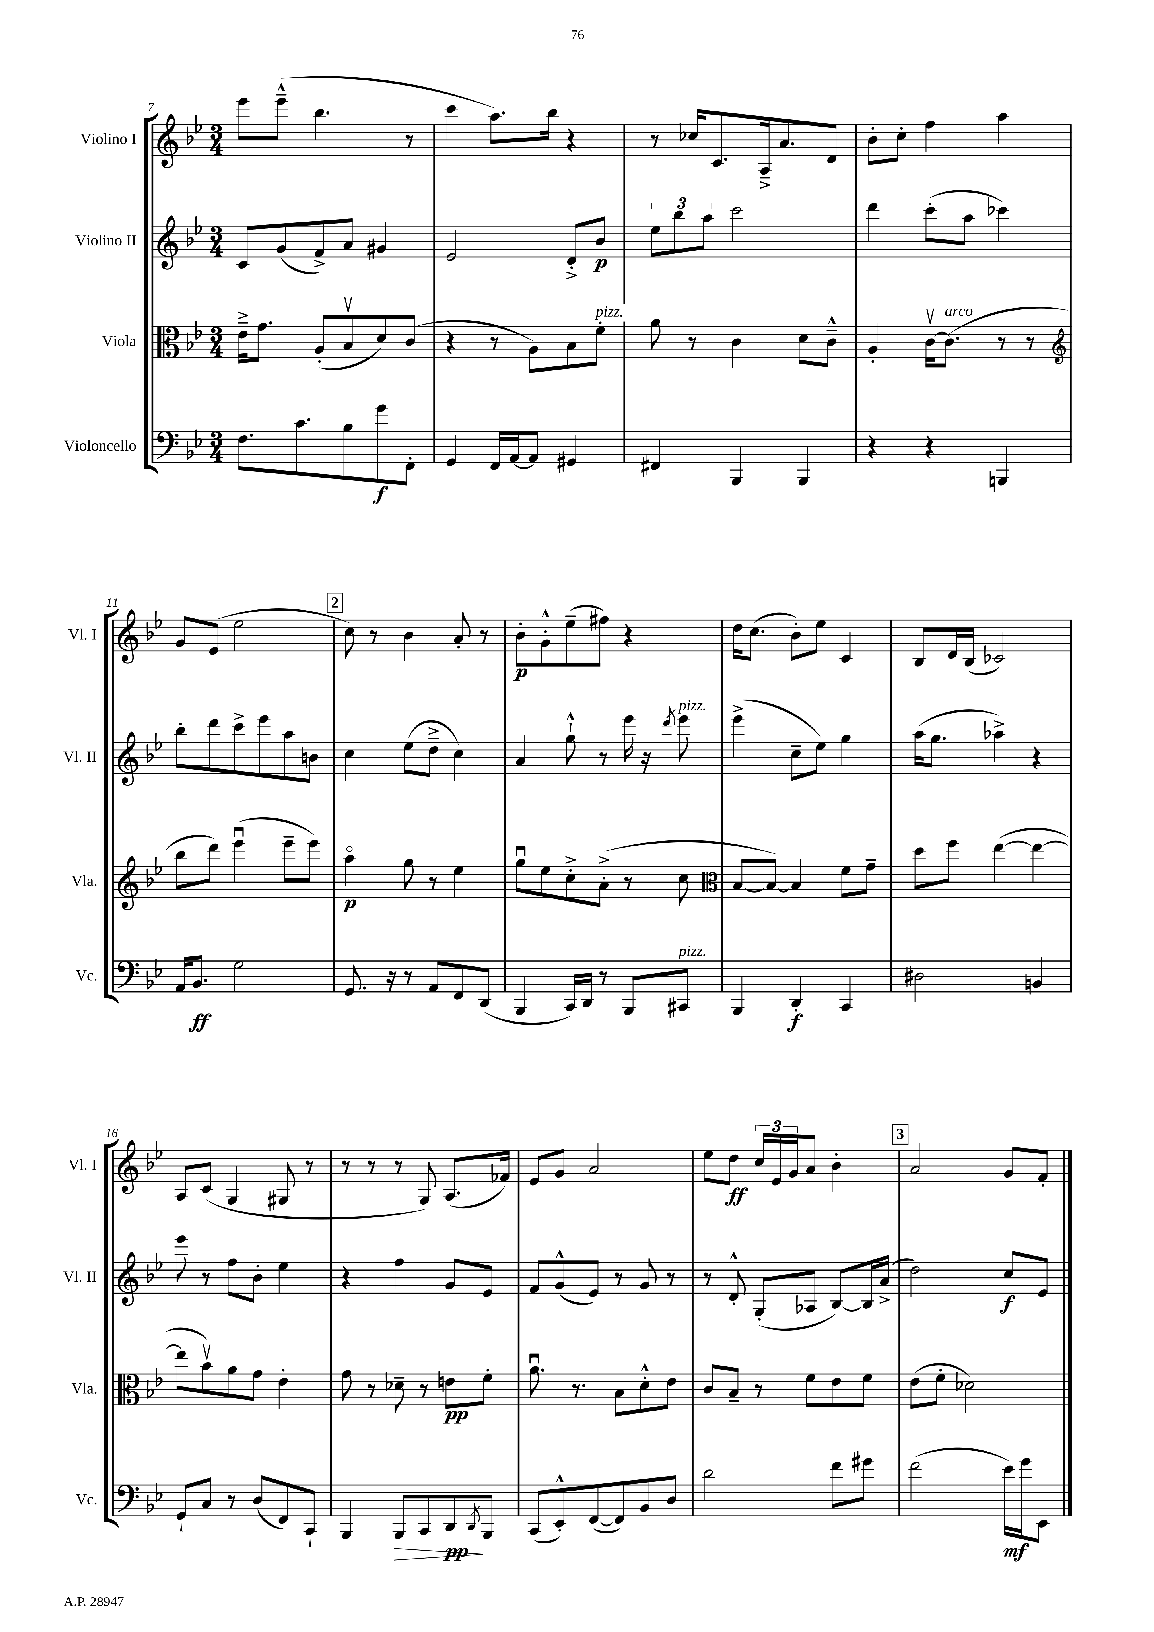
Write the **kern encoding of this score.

**kern	**kern	**kern	**kern
*staff4	*staff3	*staff2	*staff1
*clefF4	*clefC3	*clefG2	*clefG2
*k[b-e-]	*k[b-e-]	*k[b-e-]	*k[b-e-]
*M3/4	*M3/4	*M3/4	*M3/4
8.F	16e-~^	8c	8eee-
.	8.g	.	.
.	.	(8g	(8eee-~^^
8.c	.	.	.
.	(8A'	8f^)	4.bb-
8B-	8B-v	8a	.
8g	8d)	4g#	.
8FF'	(8c	.	8r
=	=	=	=
4GG	4r	2e-	4ccc
16FF	8r	.	8.aa)
[16AA	.	.	.
8AA]	8A)	.	.
.	.	.	16bb-
4GG#	8B-	8d'^	4r
.	8f'	8b-	.
=	=	=	=
4FF#	8a	12ee-	8r
.	.	12bb-	.
.	8r	.	16cc-
.	.	12aa	.
.	.	.	8.c
4BBB-	4c	2ccc	.
.	.	.	16A~^
.	.	.	8.a
4BBB-	8d	.	.
.	8c~^^	.	8d
=	=	=	=
4r	4A'	4ddd	8b-'
.	.	.	8cc'
4r	[16cv	(8ccc'	4ff
.	(8.c]	.	.
.	.	8aa	.
4BBB	8r	4ccc-)	4aa
.	8r	.	.
=	=	=	=
*	*clefG2	*	*
16AA	8bb-	8bb-'	8g
8.BB-	.	.	.
.	8ddd)	8ddd	(8e-
2G	(4eee-u	8ccc^	2ee-
.	.	8eee-	.
.	8eee-~	8aa	.
.	8eee-)	8b	.
=	=	=	=
8.GG	4aao	4cc	8cc)
.	.	.	8r
16r	.	.	.
8r	8gg	(8ee-	4b-
8AA	8r	8dd~^	.
8FF	4ee-	4cc)	8a'
(8DD	.	.	8r
=	=	=	=
4BBB-	8ggu	4a	8b-'
.	8ee-	.	8g'^^
16CC)	8cc'^	8gg`^^	(8ee-~
16DD	.	.	.
8r	(8a'^	8r	8ff#)
8BBB-	8r	16eee-	4r
.	.	16r	.
.	.	8qddd	.
8CC#	8cc	8eee-	.
=	=	=	=
*	*clefC3	*	*
4BBB-	[8B-	(4eee-^	16dd
.	.	.	(8.cc
.	8B-_)	.	.
4DD'	4B-]	8cc~	8b-')
.	.	8ee-)	8ee-
4CC	8f	4gg	4c
.	8g~	.	.
=	=	=	=
2D#	8dd	(16aa	8B-
.	.	8.gg	.
.	8ff	.	16d
.	.	.	(16B-
.	([4ee-	4aa-^)	2c-)
4BB	4ee-_	4r	.
=	=	=	=
8GG`	8ee-]	8eee-	8A
8C	8b-v)	8r	(8c
8r	8a	8ff	4G
(8D	8g	8b-'	.
8FF)	4e-'	4ee-	8G#
8CC`	.	.	8r
=	=	=	=
4BBB-	8g	4r	8r
.	8r	.	8r
8BBB-	8d-~	4ff	8r
8CC	8r	.	8G)
8DD	8e	8g	(8.A
8qDD	.	.	.
8BBB-	8f'	8e-	.
.	.	.	16f-)
=	=	=	=
(8CC	8.au	8f	8e-
8EE-'^^)	.	(8g^^	8g
.	8.r	.	.
([8FF	.	8e-)	2a
8FF])	8B-	8r	.
8BB-	8d'^^	8g	.
8D	8e-	8r	.
=	=	=	=
2d	8c	8r	8ee-
.	8B-~	8d'^^	8dd
.	8r	(8G'	24cc
.	.	.	24e-
.	.	.	24g
.	8f	8A-	8a
8f	8e-	[8B-)	4b-'
8g#	8f	16B-]	.
.	.	(16a^	.
=	=	=	=
(2f	(8e-	2dd)	2a
.	8f'	.	.
.	2d-)	.	.
16e-)	.	8cc	8g
16g	.	.	.
8EE-	.	8e-	8f'
==	==	==	==
*-	*-	*-	*-
